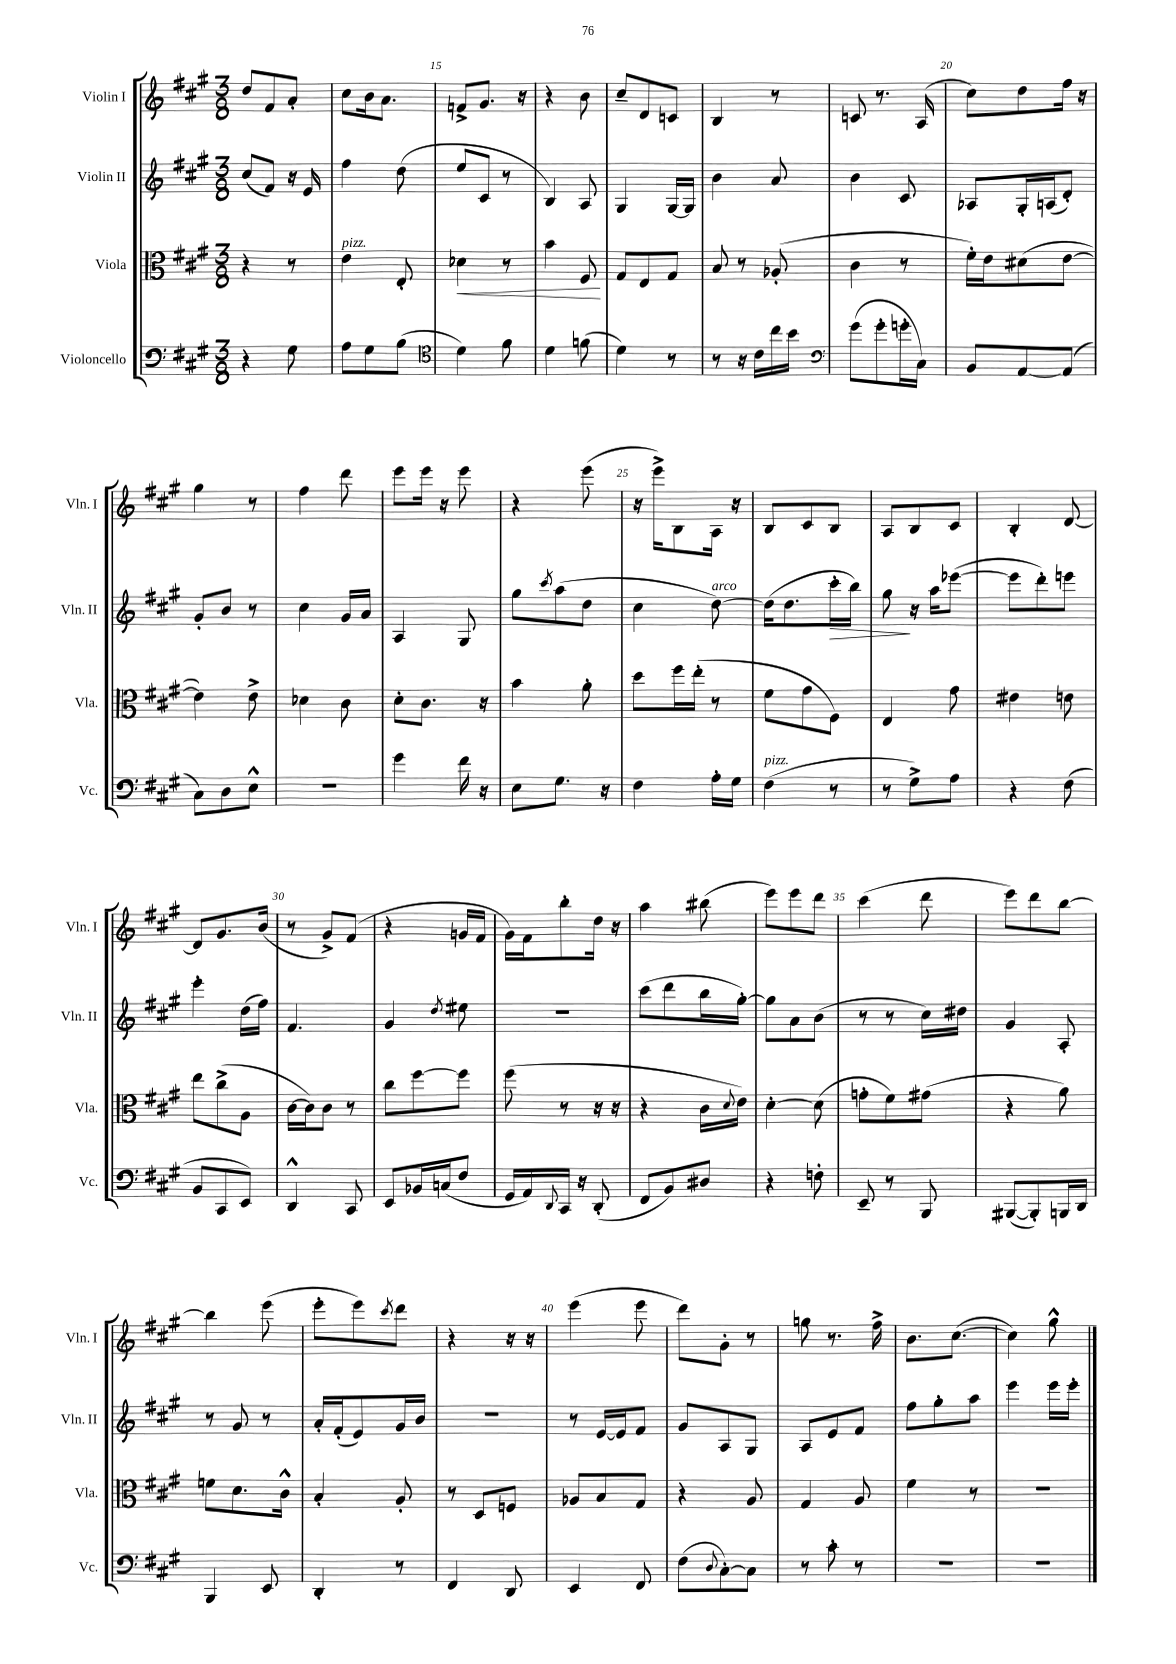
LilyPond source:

<<
\new StaffGroup <<
\new Staff = "s0" \with { instrumentName = "Violin I" shortInstrumentName = "Vln. I" } {
    \clef treble \key a \major \numericTimeSignature \time 3/8
    d''8 fis'8 a'8-. |
    cis''8 b'16 a'8. |
    f'8-> gis'8. r16 |
    r4 b'8 |
    cis''8-- d'8 c'8 |
    b4 r8 |
    c'8 r8. a16( |
    cis''8) d''8 fis''16 r16 |
    gis''4 r8 |
    fis''4 d'''8 |
    e'''8 e'''16 r16 e'''8 |
    r4 e'''8( |
    r16 e'''16->) b8 a16 r16 |
    b8 cis'8 b8 |
    a8 b8 cis'8 |
    b4-. d'8~ |
    d'8 gis'8. b'16( |
    r8 gis'8->) fis'8( |
    r4 g'16 fis'16 |
    gis'16) fis'16 b''8-. d''16 r16 |
    a''4 bis''8( |
    e'''8) e'''8 d'''8 |
    cis'''4( d'''8 |
    e'''8) d'''8 b''8~ |
    b''4 e'''8( |
    e'''8-. e'''8) \acciaccatura { cis'''8 } d'''8 |
    r4 r16 r16 |
    e'''4( e'''8 |
    d'''8) gis'8-. r8 |
    g''8 r8. fis''16-> |
    b'8. cis''8.~( |
    cis''4) gis''8-^ \bar "|." |
}
\new Staff = "s1" \with { instrumentName = "Violin II" shortInstrumentName = "Vln. II" } {
    \clef treble \key a \major \numericTimeSignature \time 3/8
    cis''8( fis'8) r16 e'16 |
    fis''4 d''8( |
    e''8 cis'8 r8 |
    b4) a8 |
    gis4 gis16~ gis16 |
    b'4 a'8 |
    b'4 cis'8 |
    aes8 gis16-. a16( d'8-.) |
    gis'8-. b'8 r8 |
    cis''4 gis'16 a'16 |
    a4 gis8 |
    gis''8 \acciaccatura { cis'''8 } a''8( d''8 |
    cis''4 d''8~^\markup { \italic "arco" }) |
    d''16( d''8. cis'''16-.\> b''16) |
    gis''8\! r16 a''16 ees'''8~( |
    ees'''8 d'''8-.) e'''8 |
    e'''4-. d''16( fis''16) |
    fis'4. |
    gis'4 \acciaccatura { d''8 } eis''8 |
    R4. |
    cis'''8( d'''8 b''16 gis''16~-.) |
    gis''8 a'8 b'8( |
    r8 r8 cis''16) dis''16 |
    gis'4 a8-. |
    r8 gis'8 r8 |
    a'16-. fis'16-.( e'8) gis'16 b'16 |
    R4. |
    r8 e'16~ e'16 fis'8 |
    gis'8 a8 gis8 |
    a8 e'8 fis'8 |
    fis''8 gis''8-. a''8 |
    e'''4 e'''16 e'''16-. \bar "|." |
}
\new Staff = "s2" \with { instrumentName = "Viola" shortInstrumentName = "Vla." } {
    \clef alto \key a \major \numericTimeSignature \time 3/8
    r4 r8 |
    e'4^\markup { \italic "pizz." } e8-. |
    des'4\< r8 |
    b'4 fis8\! |
    gis8 e8 gis8 |
    b8 r8 aes8-.( |
    cis'4 r8 |
    fis'16-.) e'16 dis'8( e'8~ |
    e'4) e'8-> |
    des'4 cis'8 |
    d'8-. cis'8. r16 |
    b'4 a'8-. |
    d''8 fis''16 e''16-.( r8 |
    fis'8 gis'8 fis8) |
    e4 gis'8 |
    eis'4 e'8 |
    e''8 cis''8->( a8 |
    cis'16~ cis'16) cis'8 r8 |
    cis''8 fis''8~ fis''8 |
    fis''8( r8 r16 r16 |
    r4 cis'16 \appoggiatura { d'8 } e'16) |
    d'4~-. d'8( |
    g'8-. fis'8) gis'8( |
    r4 a'8) |
    f'8 d'8. cis'16-^ |
    b4-. a8-. |
    r8 d8 f8 |
    aes8 b8 gis8 |
    r4 a8 |
    gis4 a8 |
    fis'4 r8 |
    R4. \bar "|." |
}
\new Staff = "s3" \with { instrumentName = "Violoncello" shortInstrumentName = "Vc." } {
    \clef bass \key a \major \numericTimeSignature \time 3/8
    r4 gis8 |
    a8 gis8 b8( |
    \clef tenor d'4) fis'8 |
    d'4 f'8( |
    d'4) r8 |
    r8 r16 cis'16 cis''16 b'16 |
    \clef bass gis'8( gis'8-. g'16-. cis16) |
    b,8 a,8~ a,8( |
    cis8) d8 e8-^ |
    R4. |
    gis'4 fis'16 r16 |
    e8 gis8. r16 |
    fis4 a16-. gis16 |
    fis4^\markup { \italic "pizz." }( r8 |
    r8 gis8->) a8 |
    r4 fis8( |
    b,8 cis,8 e,8) |
    d,4-^ cis,8 |
    e,8 bes,16 c16( fis8 |
    gis,16 a,16) \appoggiatura { d,8 } cis,16 r16 d,8-.( |
    fis,8 b,8) dis8 |
    r4 f8-. |
    e,8-- r8 b,,8 |
    bis,,8~( bis,,8-.) b,,16 d,16 |
    b,,4 e,8 |
    d,4-. r8 |
    fis,4 d,8 |
    e,4 fis,8 |
    fis8( \appoggiatura { d8 } cis8~-.) cis8 |
    r8 cis'8-. r8 |
    R4. |
    R4. \bar "|." |
}
>>
>>
\layout { \context { \Score currentBarNumber = #13 \override BarNumber.break-visibility = ##(#f #t #t) barNumberVisibility = #(every-nth-bar-number-visible 5) } }
